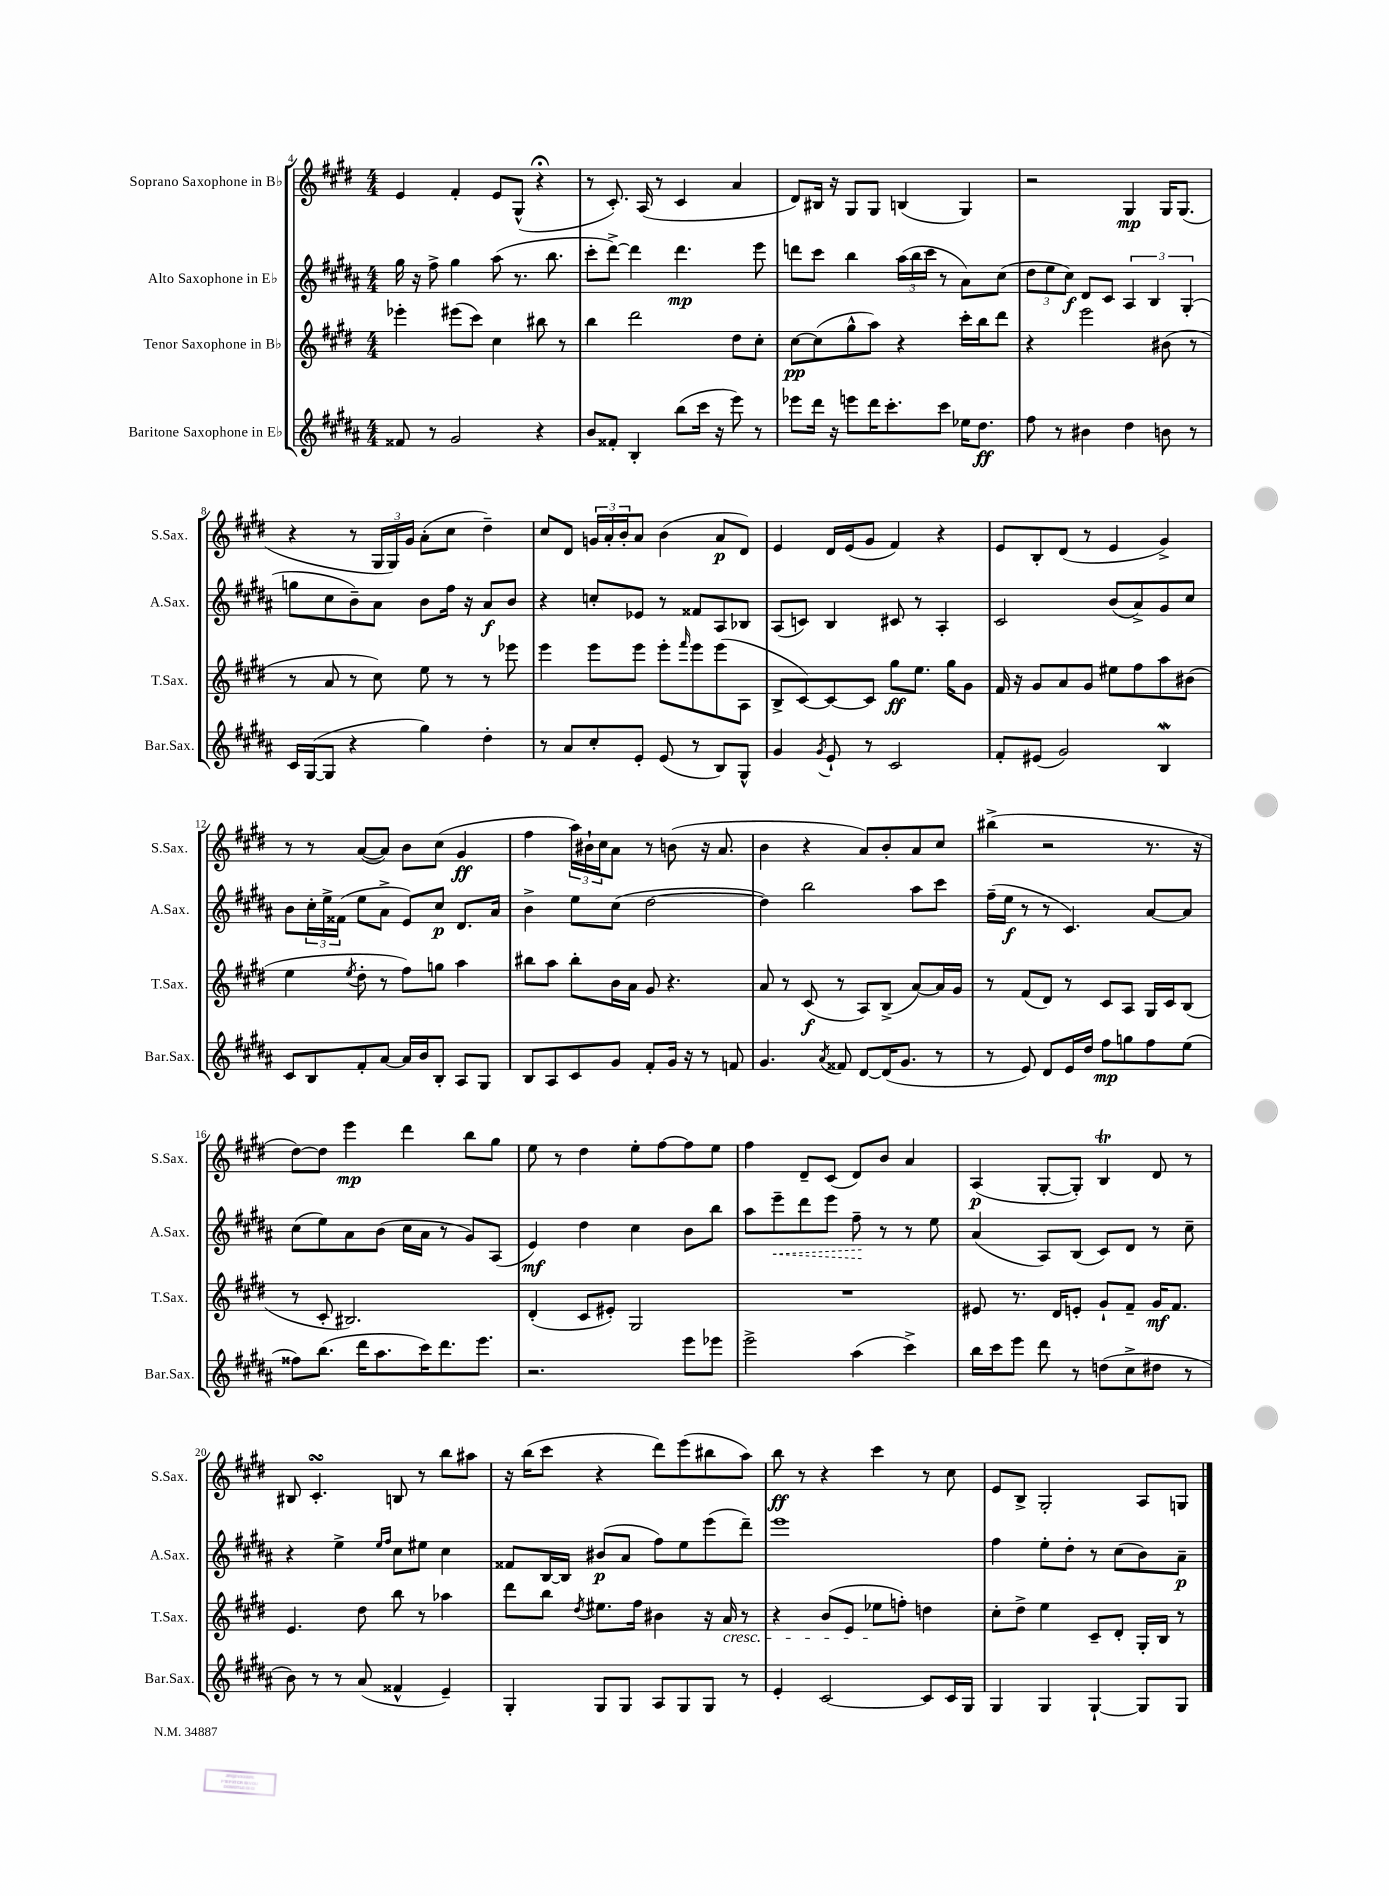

**kern	**kern	**kern	**kern
*staff4	*staff3	*staff2	*staff1
*clefG2	*clefG2	*clefG2	*clefG2
*k[f#c#g#d#a#]	*k[f#c#g#d#]	*k[f#c#g#d#a#]	*k[f#c#g#d#]
*M4/4	*M4/4	*M4/4	*M4/4
8f##	4eee-'	16gg#	4e
.	.	16r	.
8r	.	8ff#^	.
2g#	(8eee#	4gg#	4f#'
.	8ccc#)	.	.
.	4cc#	(8aa#	8e
.	.	8.r	(8G#^^
4r	8bb#	.	4r;
.	.	8.bb	.
.	8r	.	.
=	=	=	=
8b	4bb	8ccc#'	8r
8f##'	.	[8ddd#^)	8.c#')
4B'	2ddd#	4ddd#]	.
.	.	.	(16A
.	.	.	8r
(8bb	.	4.ddd#	4c#
16ccc#	.	.	.
16r	.	.	.
8eee)	8dd#	.	4a
8r	8cc#'	8eee	.
=	=	=	=
8eee-	[8cc#	8ddd	8d#)
16ddd#	(8cc#]	8ccc#	16B#
16r	.	.	16r
8eee	8gg#^^	4bb	8G#
16ddd#	8aa)	.	8G#
8.ccc#'	.	.	.
.	4r	(24aa#	(4B
.	.	24bb	.
.	.	24ccc#	.
8ccc#	.	8r	.
16ee-	16ccc#'	8a#)	4G#)
8.dd#	16bb	.	.
.	8ddd#	(8cc#	.
=	=	=	=
8ff#	4r	12dd#	2r
.	.	12ee	.
8r	.	.	.
.	.	12cc#)	.
4b#	2eee	8d#	.
.	.	8c#	.
4dd#	.	6A#	4G#
.	.	6B	.
8b	(8b#	.	16G#
.	.	.	(8.G#
.	.	(6G#'	.
8r	8r	.	.
=	=	=	=
16c#	8r	8gg	4r
([16G#	.	.	.
8G#]	8a	8cc#	.
4r	8r	8b~)	8r
.	8cc#)	8a#	24G#
.	.	.	24G#)
.	.	.	24g#
4gg#)	8ee	8b	(8a'
.	8r	16ff#	8cc#
.	.	16r	.
4dd#'	8r	8a#	4dd#~)
.	8eee-	8b	.
=	=	=	=
8r	4eee	4r	8cc#
8a#	.	.	8d#
8cc#'	8eee	8cc'	24g
.	.	.	24a'
.	.	.	24b'
8e'	8eee	8e-	8a
(8e	8eee'	8r	(4b
.	16qqfff#	.	.
8r	8eee	8f##	.
8B)	(8eee	8A#	8a
8G#^^	8A	8B-	8d#)
=	=	=	=
4g#	8B^	(8A#	4e
.	[8c#)	8c)	.
8qg#	.	.	.
8e`	8c#_	4B	16d#
.	.	.	(16e
8r	8c#]	.	8g#
2c#	8gg#	8c#	4f#)
.	8.ee	8r	.
.	.	4A#'	4r
.	16gg#	.	.
.	8g#	.	.
=	=	=	=
8f#'	16f#	2c#	8e
.	16r	.	.
(8e#	8g#	.	8B'
2g#)	8a	.	(8d#
.	8g#	.	8r
.	8ee#	(8b	4e
.	8ff#	8a#^)	.
4B	8aa	8g#	4g#^)
.	(8b#	8cc#	.
=	=	=	=
8c#	4ee	8b	8r
8B	.	24cc#'	8r
.	.	24ee^	.
.	.	(24f##	.
.	8qee	.	.
8f#'	8dd#'	8ee	([8a
[8a#	8r	8a#^	8a])
16a#]	8ff#)	8e)	8b
16b	.	.	.
8B'	8gg	8cc#	(8cc#
8A#	4aa	8.d#	4g#
8G#	.	.	.
.	.	16a#	.
=	=	=	=
8B	8bb#	4b^	4ff#
8A#	8aa	.	.
8c#	8bb#'	8ee	24aa)
.	.	.	24b#`
.	.	.	24cc#
8g#	16b	(8cc#	8a
.	16a	.	.
8f#'	8g#	[2dd#	8r
16g#	4.r	.	(8b
16r	.	.	.
8r	.	.	16r
.	.	.	8.a
8f	.	.	.
=	=	=	=
4.g#	8a	4dd#])	4b
.	8r	.	.
.	(8c#	2bb	4r
8qa#	.	.	.
8f##	8r	.	.
[8d#	8A)	.	8a)
(16d#]	(8B^	.	8b'
8.g#	.	.	.
.	[8a)	8aa#	8a
8r	16a]	8ccc#	8cc#
.	16g#	.	.
=	=	=	=
8r	8r	(16ff#~	(4bb#^
.	.	16ee	.
8e)	(8f#	8r	.
8d#	8d#)	8r	2r
16e	8r	4.c#)	.
16dd#	.	.	.
8ff#	8c#	.	.
8gg	8A	.	.
8ff#	16G#	[8a#	8.r
.	16c#	.	.
(8ee	(8B	8a#]	.
.	.	.	16r
=	=	=	=
8ff##)	8r	(8cc#	[8dd#)
(8.bb	8c#'	8ee)	8dd#]
.	2.B#)	8a#	4eee
16ddd#	.	.	.
8.aa#	.	(8b	.
.	.	16cc#	4ddd#
16ccc#)	.	16a#	.
8.ddd#	.	8r	.
.	.	8g#)	8bb
8.eee	.	.	.
.	.	(8A#	8gg#
=	=	=	=
2.r	(4d#'	4e)	8ee
.	.	.	8r
.	8c#	4dd#	4dd#
.	8e#')	.	.
.	2G#	4cc#	8ee'
.	.	.	[8ff#
8eee	.	8b	8ff#]
8eee-	.	8bb	8ee
=	=	=	=
2eee^	1r	8aa#	4ff#
.	.	8eee~	.
.	.	8ddd#	8d#~
.	.	8eee	(8c#
(4aa#	.	8ff#~	8d#)
.	.	8r	8b
4ccc#^)	.	8r	4a
.	.	8ee	.
=	=	=	=
16bb	8e#	(4a#	(4A
16ccc#	.	.	.
8eee	8.r	.	.
8ddd#	.	8A#)	[8G#'
.	16d#	.	.
8r	8e'	(8B	8G#'])
(8dd	8g#`	8c#)	4B
8cc#^	8f#~	8d#	.
8dd#	16g#	8r	8d#
.	8.f#	.	.
8r	.	8cc#~	8r
=	=	=	=
8b)	4.e	4r	8B#
8r	.	.	4.c#'
8r	.	4ee^	.
(8a#	8dd#	.	.
.	.	16qqee	.
.	.	16qqff#	.
4f##^^	8bb	8cc#	8B
.	8r	8ee#	8r
4e~)	4aa-	4cc#	8bb
.	.	.	8aa#
=	=	=	=
4G#'	8ddd#	8f##	16r
.	.	.	(16bb
.	8bb	[16B	8ccc#
.	.	16B]	.
.	8qdd#	.	.
8G#	8.ee#	(8b#	4r
8G#	.	8a#	.
.	16ff#	.	.
8A#	4b#	8ff#)	8ddd#)
8G#	.	8ee	(8eee
8G#	16r	(8eee	8bb#
.	16a	.	.
8r	8r	8ddd#~)	8aa)
=	=	=	=
4e'	4r	1eee	8bb
.	.	.	8r
[2c#	(8b	.	4r
.	8e	.	.
.	8ee-	.	4ccc#
.	8ff')	.	.
8c#]	4dd	.	8r
16c#	.	.	8cc#
16G#	.	.	.
=	=	=	=
4G#	8cc#'	4ff#	8e
.	8dd#^	.	8B^
4G#	4ee	8ee'	2G#'
.	.	8dd#'	.
[4G#`	8c#~	8r	.
.	8d#'	(8cc#	.
8G#]	16G#'	8b)	8A
.	16B	.	.
8G#	8r	8a#~	8G
==	==	==	==
*-	*-	*-	*-
